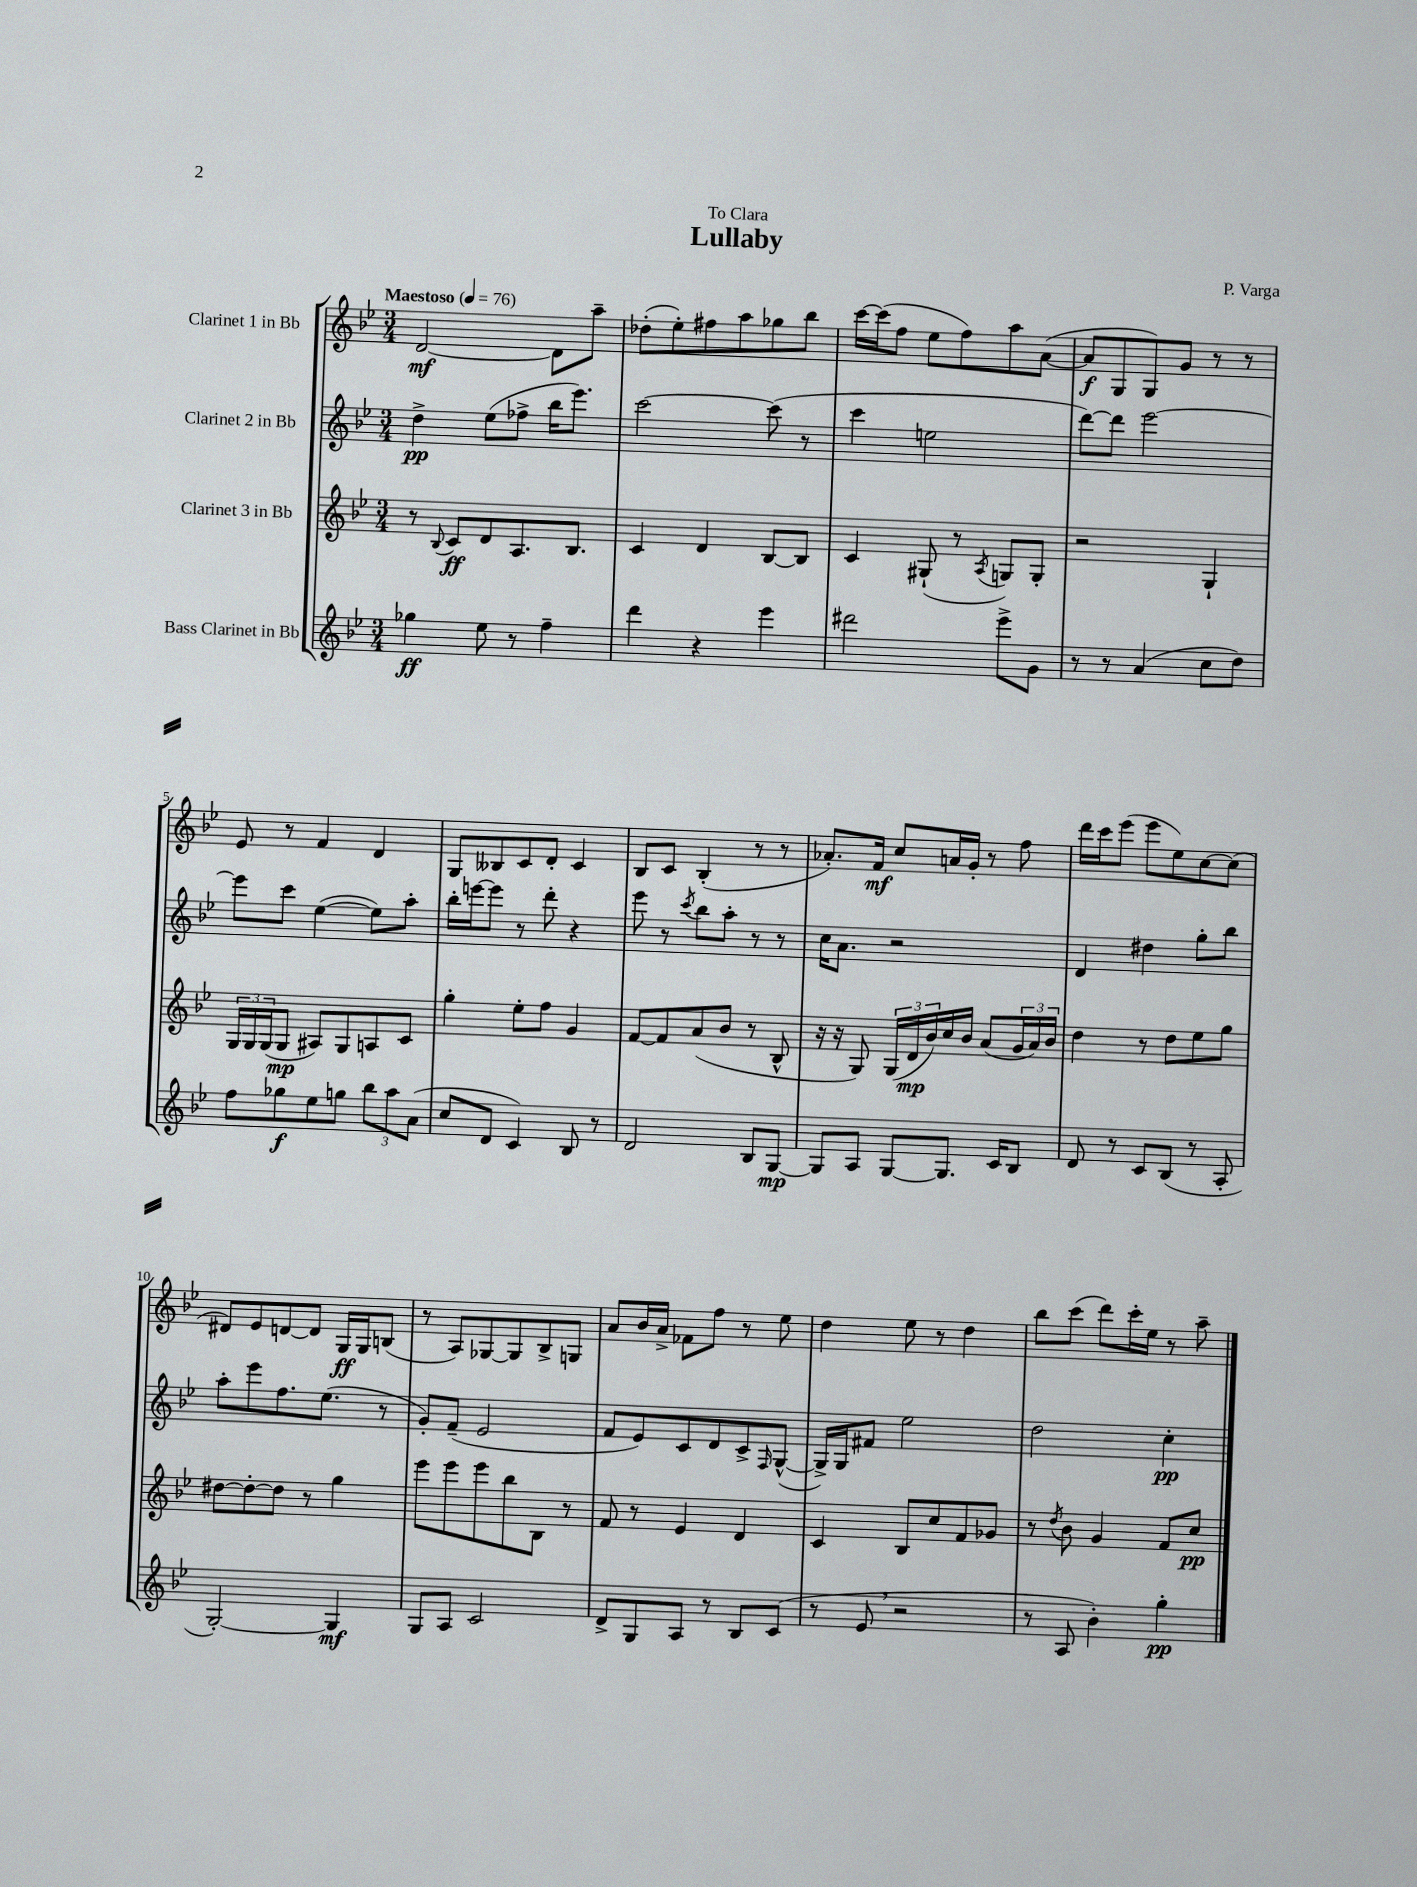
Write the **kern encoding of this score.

**kern	**kern	**kern	**kern
*staff4	*staff3	*staff2	*staff1
*clefG2	*clefG2	*clefG2	*clefG2
*k[b-e-]	*k[b-e-]	*k[b-e-]	*k[b-e-]
*M3/4	*M3/4	*M3/4	*M3/4
*MM76	*MM76	*MM76	*MM76
4gg-	8r	4dd^	[2d
.	8qqB-	.	.
.	8c	.	.
8ee-	8d	(8ee-	.
8r	8.A	8ff-^	.
4ff~	.	16bb-	8d]
.	8.B-	8.eee-)	.
.	.	.	8aa~
=	=	=	=
4ddd	4c	[2ccc	(8dd-'
.	.	.	8ee-')
4r	4d	.	8ff#
.	.	.	8aa
4eee-	[8B-	(8ccc]	8gg-
.	8B-]	8r	8bb-
=	=	=	=
2ddd#	4c	4ccc	[16ccc
.	.	.	(16ccc]
.	.	.	8ff
.	(8G#`	2ee	8ee-
.	8r	.	8ff)
.	8qA	.	.
8eee-^	8G)	.	8aa
8g	8G'	.	([8a
=	=	=	=
8r	2r	[8ddd)	8a]
8r	.	8ddd]	8G
(4a	.	[2eee-	8G)
.	.	.	8g
8cc	4G`	.	8r
8dd)	.	.	8r
=	=	=	=
8ff	24G	8eee-]	8e-
.	24G	.	.
.	(24G	.	.
8gg-	8G	8ccc	8r
8ee-	8A#)	([4ee-	4f
8gg	8G	.	.
12bb-	8A	8ee-])	4d
12aa	.	.	.
.	8c	8aa'	.
(12a	.	.	.
=	=	=	=
8cc	4gg'	16bb-'	8G
.	.	[16eee	.
8d	.	8eee]	8B--
4c)	8ee-'	8r	8c
.	8ff	8ddd'	8d'
8B-	4g	4r	4c
8r	.	.	.
=	=	=	=
2d	[8f	8eee-	8B-
.	8f]	8r	8c
.	.	8qccc	.
.	(8a	8bb-	(4B-'
.	8b-	8aa'	.
8B-	8r	8r	8r
[8G	8B-^^	8r	8r
=	=	=	=
8G]	16r	16cc	8.a-')
.	16r	8.a	.
8A	8G)	.	.
.	.	.	16f
[8G	(24G	2r	8cc
.	24d	.	.
.	24b-)	.	.
8.G]	16cc	.	16a
.	16b-	.	16g'
.	(8a	.	8r
16c	.	.	.
8B-	24g	.	8ff
.	24a)	.	.
.	24b-	.	.
=	=	=	=
8d	4dd	4d	16ddd
.	.	.	16ccc
8r	.	.	(8eee-
8c	8r	4dd#	8eee-
(8B-	8dd	.	8ee-)
8r	8ee-	8gg'	[8cc
8A'	8gg	8bb-	(8cc]
=	=	=	=
[2G')	[8dd#	8aa'	8d#)
.	8dd#'_	8eee-	8e-
.	8dd#]	8.ff	[8d
.	8r	.	8d]
.	.	(8.ee-	.
4G]	4gg	.	16G
.	.	.	16G
.	.	8r	(8B
=	=	=	=
8G	8eee-	8g')	8r
8A	8eee-	(8f~	8A)
2c	8eee-	2e-	[8G-
.	8bb-	.	8G-]
.	8B-	.	8B-^
.	8r	.	8G
=	=	=	=
8d^	8f	8f	8a
8G	8r	8e-)	16b-
.	.	.	16a^
8A	4e-	8c	8f-
8r	.	8d	8ff
8B-	4d	8c^	8r
.	.	16qqF	.
(8c	.	([8G^^	8ee-
=	=	=	=
8r	4c	16G^])	4dd
.	.	16G	.
8e-	.	8f#	.
2r	8B-	2ee-	8ee-
.	8cc	.	8r
.	8f	.	4dd
.	8g-	.	.
=	=	=	=
8r	8r	2dd	8bb-
.	8qdd	.	.
8A	8b-	.	(8ccc
4b-')	4g	.	8ddd)
.	.	.	16ccc'
.	.	.	16ee-
4gg'	8f	4cc'	8r
.	8cc	.	8aa~
==	==	==	==
*-	*-	*-	*-
